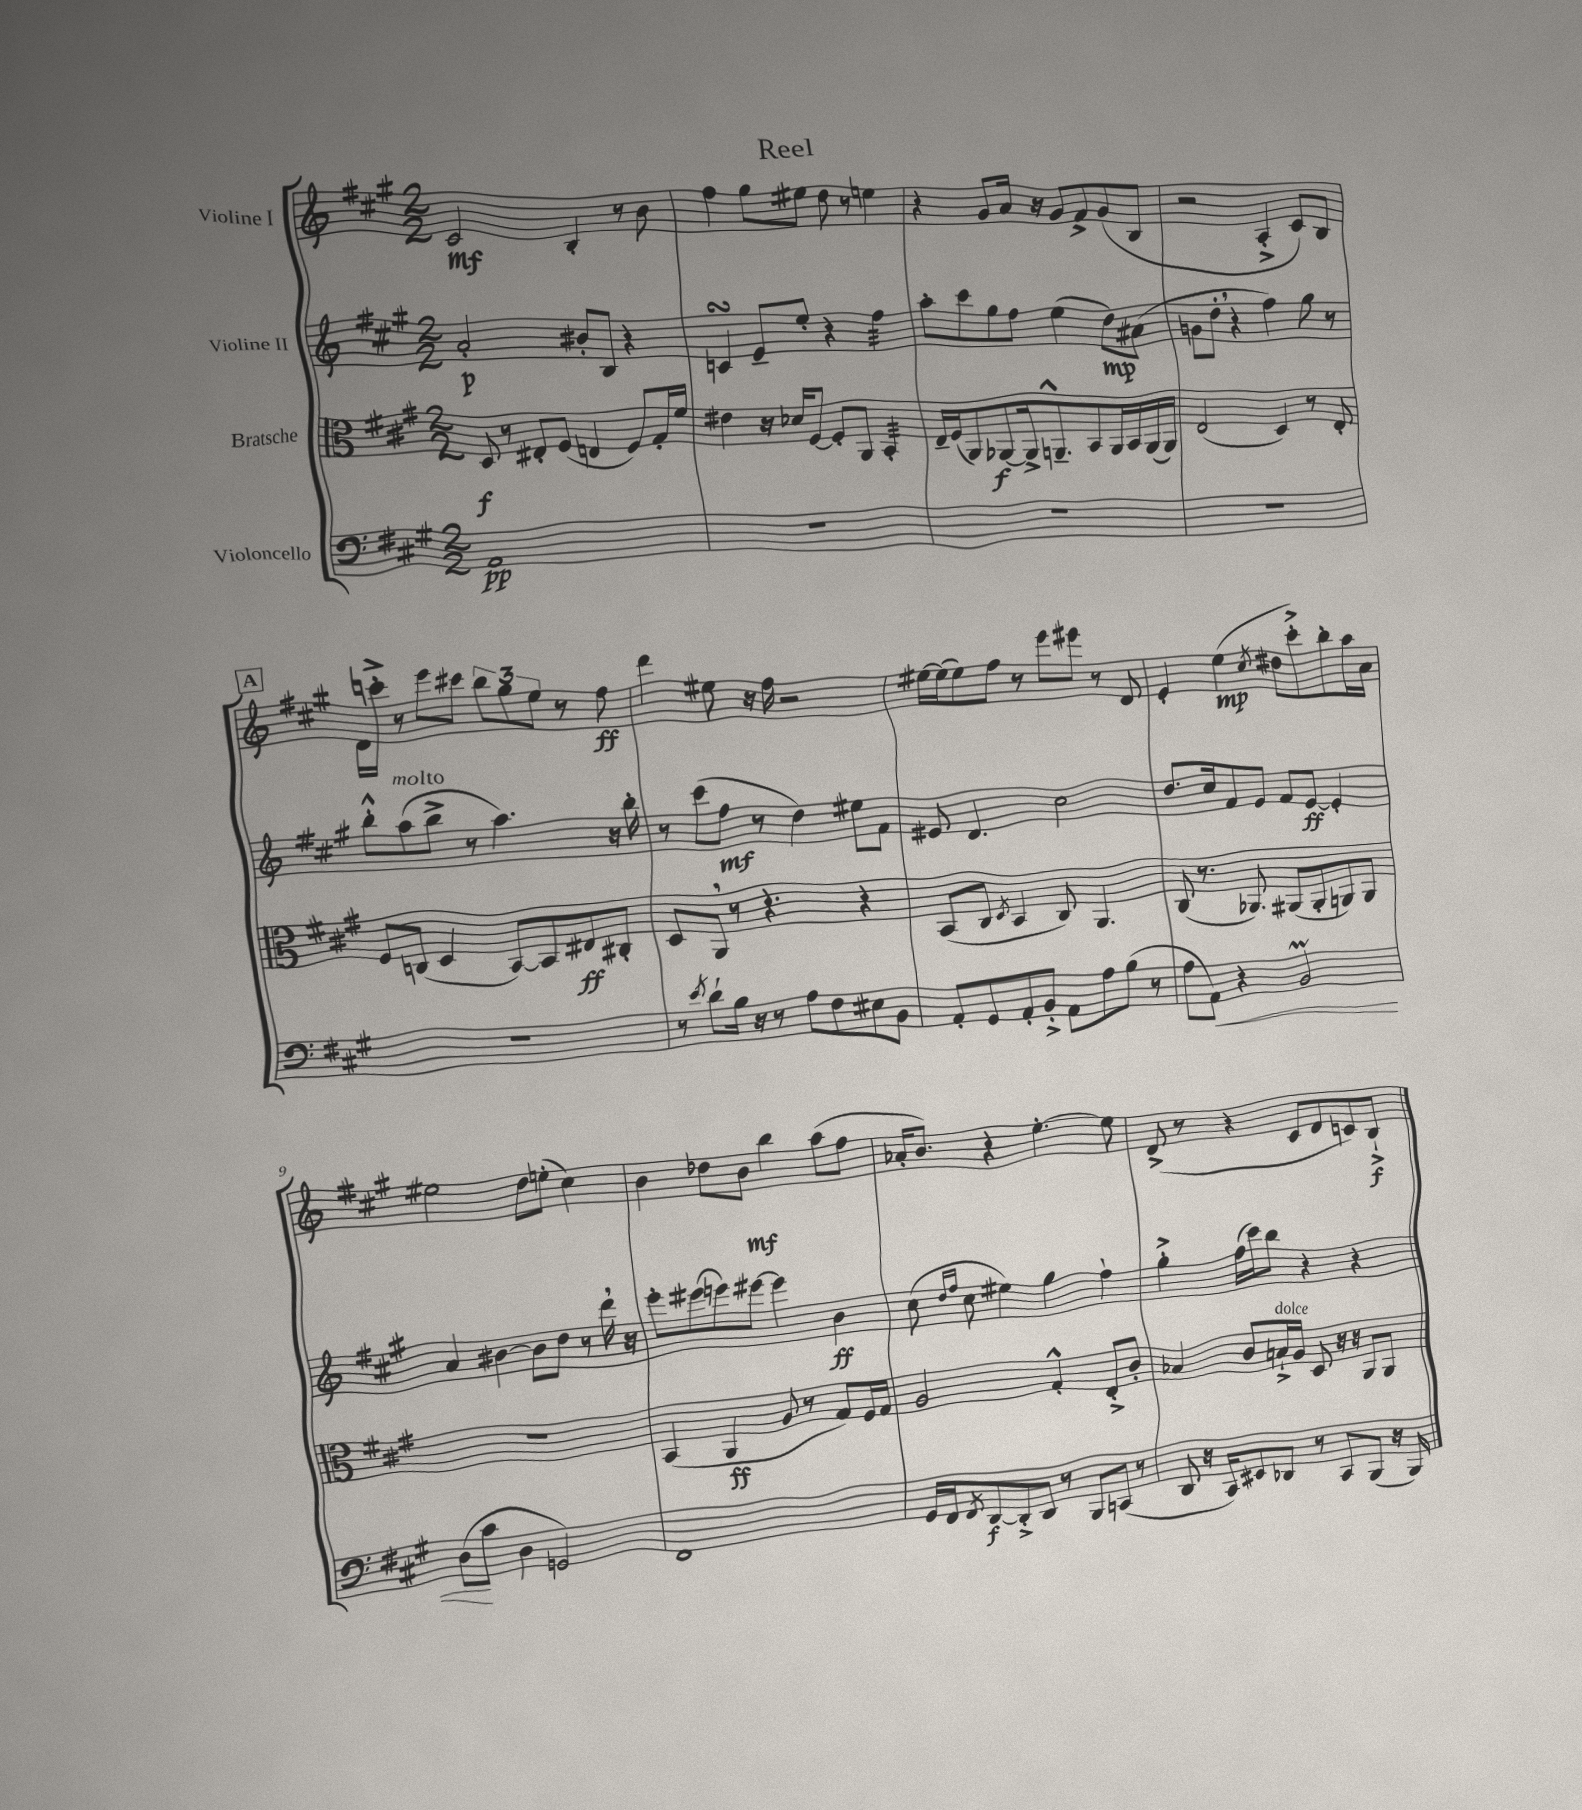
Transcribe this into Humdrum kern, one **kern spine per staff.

**kern	**kern	**kern	**kern
*staff4	*staff3	*staff2	*staff1
*clefF4	*clefC3	*clefG2	*clefG2
*k[f#c#g#]	*k[f#c#g#]	*k[f#c#g#]	*k[f#c#g#]
*M2/2	*M2/2	*M2/2	*M2/2
1AA	8D	2a'	2c#
.	8r	.	.
.	8E#'	.	.
.	(8F#	.	.
.	4E	8b#'	4B'
.	.	8B	.
.	8F#)	4r	8r
.	16G#'	.	8b
.	16f#	.	.
=	=	=	=
1r	4e#	4c	4ff#
.	16r	8e~	8gg#
.	16d-	.	.
.	[8F#	8ee'	8ee#
.	8F#']	4r	8dd
.	8AA	.	8r
.	4BB'	4ff#	4ee
=	=	=	=
1r	16E~	8aa'	4r
.	(16F#	.	.
.	8AA)	8ccc#	.
.	[8AA-	8gg#	8g#
.	16AA-^]	8ff#	16a
.	8.AA~^^	.	16r
.	.	(4ee	8g#
.	8BB	.	8f#^
.	16AA	8dd)	(8g#
.	16BB	.	.
.	(16AA	(8a#	8B
.	16AA)	.	.
=	=	=	=
1r	(2E	8g	2r
.	.	8dd'	.
.	.	4r	.
.	4D)	4ff#)	4A'^
.	8r	8gg#	8c#)
.	8E'	8r	8B
=	=	=	=
1r	8F#	8bb'^^	16d
.	.	.	16ccc'^
.	(8C	(8aa	8r
.	4D	8bb^	8eee
.	.	8r	8ccc#
.	[8BB)	4.aa)	12bb
.	.	.	12gg#
.	8BB]	.	.
.	.	.	12ee
.	8E#	.	8r
.	8C#'	16r	8ff#
.	.	16bb'	.
=	=	=	=
8r	8D	8r	4ddd
8qe	.	.	.
8d`	8AA	(8ccc#	.
16B	8r	8ff#	8ee#
16r	.	.	.
8r	4.r	8r	16r
.	.	.	16ff#
8A	.	4dd)	2r
8F#	.	.	.
8E#	4r	8ee#	.
8BB	.	8f#	.
=	=	=	=
8AA'	(8BB	8e#	[16ee#
.	.	.	(16ee#]
8GG#	8C#	4.d	8ee#)
.	8qD	.	.
8AA'	4BB	.	8ff#
8BB'^	.	.	8r
8AA	8C#)	2cc#	8eee
8A	4.AA	.	8eee#
(8B	.	.	8r
8r	.	.	8d
=	=	=	=
8A	(8C#	8.dd	4e'
8AA)	8.r	.	.
.	.	16cc#	.
4r	.	8f#	(4ee
.	8.AA-)	.	.
.	.	8e	.
.	.	.	8qcc#
2BB	(8AA#	8f#	8dd#
.	8AA#'	[8e	8ccc#'^)
.	8AA)	4e']	8bb'
.	8AA	.	16aa
.	.	.	16a
=	=	=	=
(8D	1r	4a	2ee#
8c#	.	.	.
4D	.	[4b#	.
2GG)	.	8b#]	8dd
.	.	8dd	(8ee'
.	.	8r	4cc#)
.	.	16ddd	.
.	.	16r	.
=	=	=	=
1FF#	(4BB	8eee'	4b
.	.	(8eee#	.
.	4AA	8eee)	8dd-
.	.	[8eee#	8b
.	8A	4eee#]	4bb
.	8r	.	.
.	8G#)	4b	(8aa
.	16F#	.	8ff#
.	16G#	.	.
=	=	=	=
16GG#	2A	(8cc#	16a-'
16FF#	.	.	8.b)
.	.	16qqdd	.
8qFF#	.	16qqff#	.
[8DD	.	8cc#	.
8DD'^]	.	4ee#)	4r
8DD	.	.	.
8r	4G#'^^	4gg#	[4.ee'
8BBB	.	.	.
(8CC	8E'^	4ff#`	.
8r	8c#'	.	8ee]
=	=	=	=
8DD	4B-	4gg#'^	(8d^
16r	.	.	8r
16CC#)	.	.	.
8EE#	8c#	(16ff#	4r
.	.	16ccc#)	.
8DD-	16B`^	8bb	.
.	16A	.	.
8r	8D	4r	8c#
8CC#	16r	.	8d
.	16r	.	.
(8BBB	8AA	4r	8c)
16r	8AA	.	8B`^
16BBB)	.	.	.
==	==	==	==
*-	*-	*-	*-
